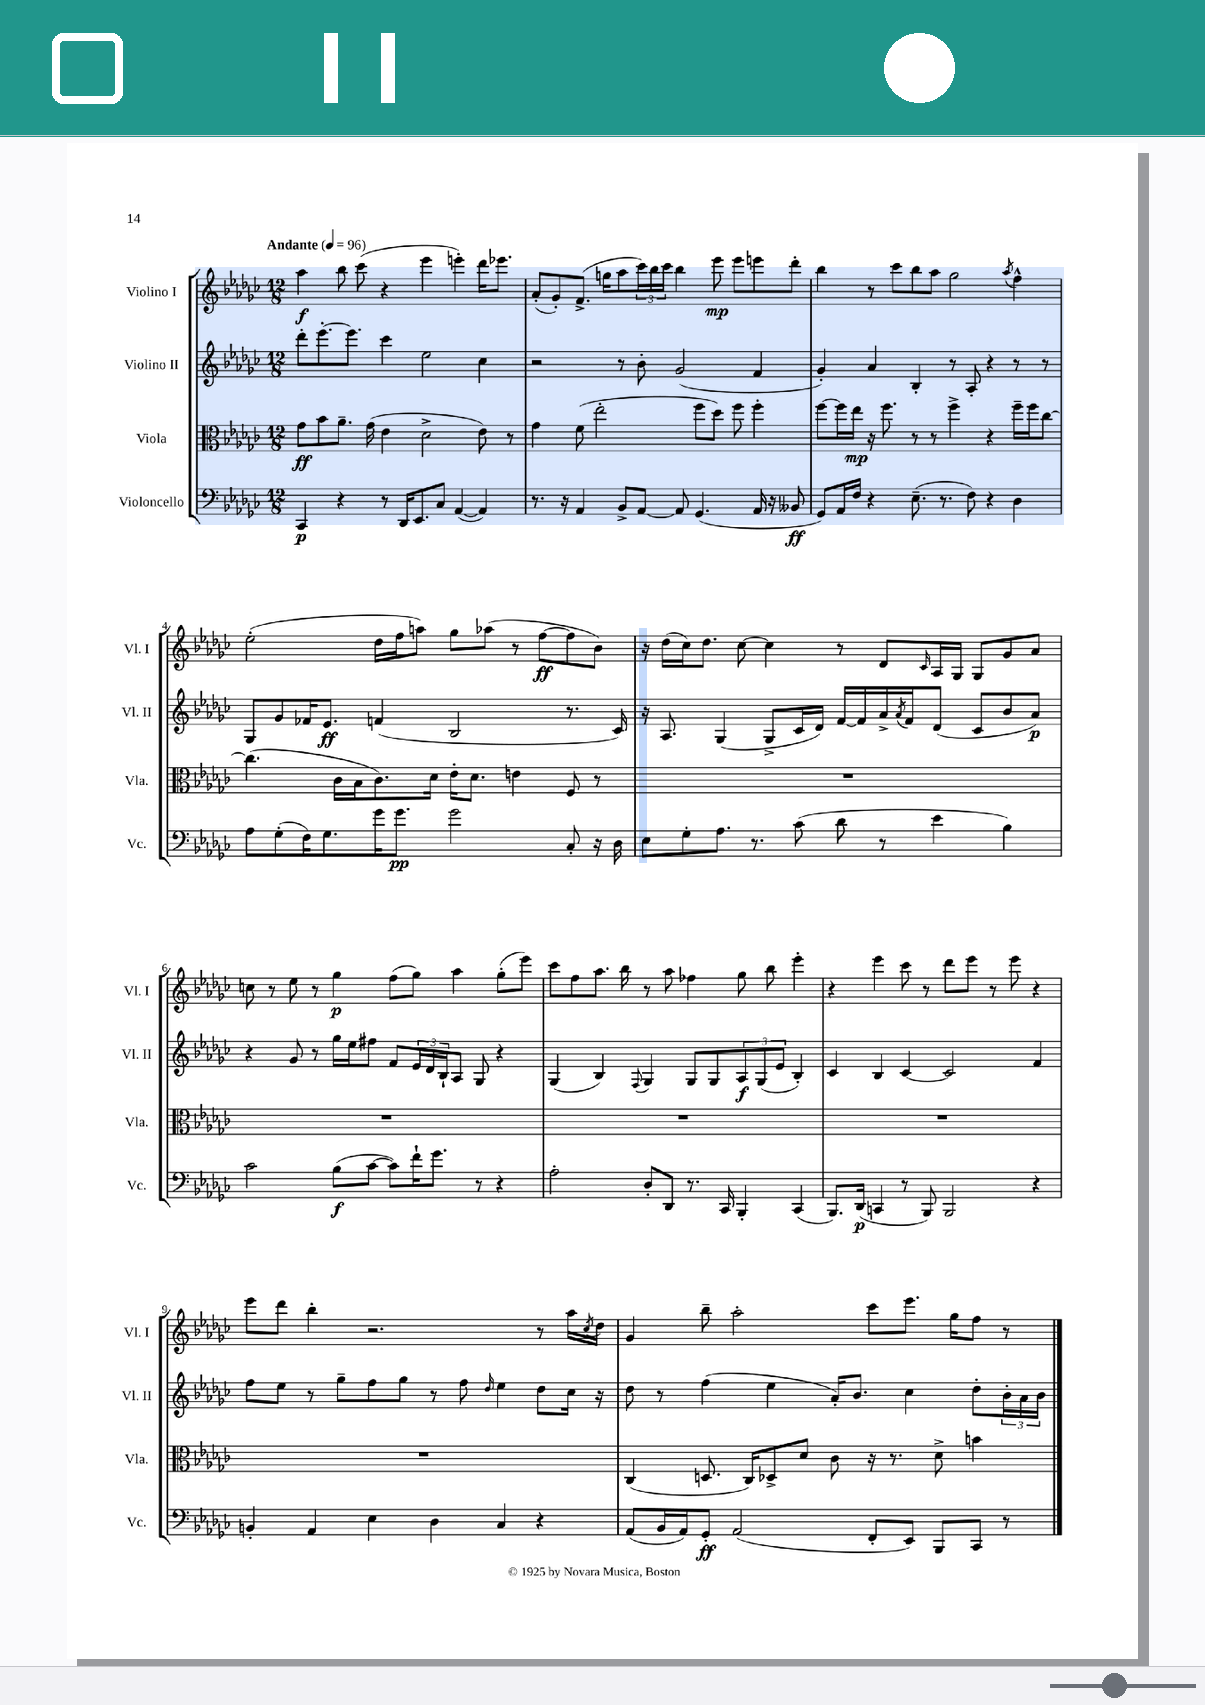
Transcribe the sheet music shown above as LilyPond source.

<<
\new StaffGroup <<
\new Staff = "s0" \with { instrumentName = "Violino I" shortInstrumentName = "Vl. I" } {
    \clef treble \key ges \major \numericTimeSignature \time 12/8 \tempo "Andante" 4 = 96
    aes''4\f bes''8 ces'''8( r4 ees'''4 e'''4-.) des'''16 ees'''8. |
    aes'8-.( ges'8-.) f'8.->( g''16 aes''8 \tuplet 3/2 { ces'''16) bes''16 ces'''16 } bes''4 ees'''8\mp ees'''8 e'''8 des'''8-. |
    bes''4 r8 ces'''8 bes''8 aes''8 ges''2 \acciaccatura { aes''8 } f''4-^ |
    ees''2-.( des''16 f''16 a''8) ges''8 aes''8( r8 f''8~\ff f''8 bes'8) |
    r16 des''16( ces''16) des''8. ces''8~ ces''4 r8 des'8 \grace { ces'16 } aes16 ges16 ges8 ges'8 aes'8 |
    c''8 r8 ees''8 r8 ges''4\p f''8( ges''8) aes''4 ges''8-.( ees'''8) |
    ces'''8 f''8 aes''8. bes''16 r8 aes''8 fes''4 ges''8 bes''8 ees'''4-. |
    r4 ees'''4 ces'''8 r8 des'''8 ees'''8 r8 ees'''8 r4 |
    ees'''8 des'''8 bes''4-. r2. r8 aes''16 \acciaccatura { ces''8 } des''16 |
    ges'4 bes''8-- aes''2-. ces'''8 ees'''8. ges''16 f''8 r8 \bar "|." |
}
\new Staff = "s1" \with { instrumentName = "Violino II" shortInstrumentName = "Vl. II" } {
    \clef treble \key ges \major \numericTimeSignature \time 12/8
    des'''8-. ees'''8.~-. ees'''8. ces'''4 ees''2 ces''4 |
    r2 r8 bes'8-. ges'2( f'4 |
    ges'4-.) aes'4 bes4-. r8 aes8-. r4 r8 r8 |
    ges8 ges'8 fes'16 ees'8.\ff f'4( bes2 r8. ces'16) |
    r16 aes8. ges4( ges8-> ces'16 des'16) f'16~ f'16 aes'16-> \acciaccatura { aes'8 } f'16 des'8( ces'8 bes'8 aes'8\p) |
    r4 ges'8 r8 ges''16 ees''16 fis''8 f'8 \tuplet 3/2 { ees'16 des'16 bes16-! } aes8 ges8 r4 |
    ges4( bes4) \appoggiatura { f8 } ges4 ges8 ges8 \tuplet 3/2 { aes8\f ges8( ees'8 } bes4-.) |
    ces'4 bes4 ces'4~ ces'2 f'4 |
    f''8 ees''8 r8 ges''8-- f''8 ges''8 r8 f''8 \grace { des''16 } ees''4 des''8 ces''16 r16 |
    des''8 r8 f''4( ees''4 aes'16-.) bes'8. ces''4 des''8-. \tuplet 3/2 { bes'16-. aes'16 bes'16 } \bar "|." |
}
\new Staff = "s2" \with { instrumentName = "Viola" shortInstrumentName = "Vla." } {
    \clef alto \key ges \major \numericTimeSignature \time 12/8
    ges'8\ff bes'8 aes'8.-- ges'16( ees'4 des'2-> ees'8) r8 |
    ges'4 f'8( ees''2-. f''8 des''8) f''8 f''4-. |
    f''8~ f''16 ees''16\mp r16 f''8. r8 r8 f''4-> r4 f''16-- f''16 ces''8~ |
    ces''4.( ces'16 bes16 ces'8.) des'16 ees'16-. des'8. e'4 f8 r8 |
    R1. |
    R1. |
    R1. |
    R1. |
    R1. |
    ces4( d8. ces16) des8-> des'8 ces'8 r16 r8. des'8-> b'4 \bar "|." |
}
\new Staff = "s3" \with { instrumentName = "Violoncello" shortInstrumentName = "Vc." } {
    \clef bass \key ges \major \numericTimeSignature \time 12/8
    ces,4\p r4 r8 des,16 ees,8. ces8 aes,4~( aes,4) |
    r8. r16 aes,4 bes,8-> aes,8~ aes,8 ges,4.( aes,16 r16 beses,8\ff |
    ges,8) aes,16 f16 r4 ees8.--( r8. f8) r4 des4 |
    aes8 ges8-.( f16) ges8. ges'16 ges'8.\pp ges'2 ces8-. r16 des16 |
    ees8 ges8-. aes8. r8. ces'8( des'8 r8 ees'4 bes4) |
    ces'2 bes8\f( ces'8~ ces'8) f'16-! ges'8. r8 r4 |
    aes2-. des8-. des,8 r8. ces,16 bes,,4-. ces,4( |
    bes,,8.) des,16\p( c,4 r8 bes,,8) bes,,2 r4 |
    b,4-. aes,4 ees4 des4 ces4 r4 |
    aes,8( bes,16 aes,16) ges,8-.\ff aes,2( f,8-. ees,8) bes,,8 ces,8 r8 \bar "|." |
}
>>
>>
